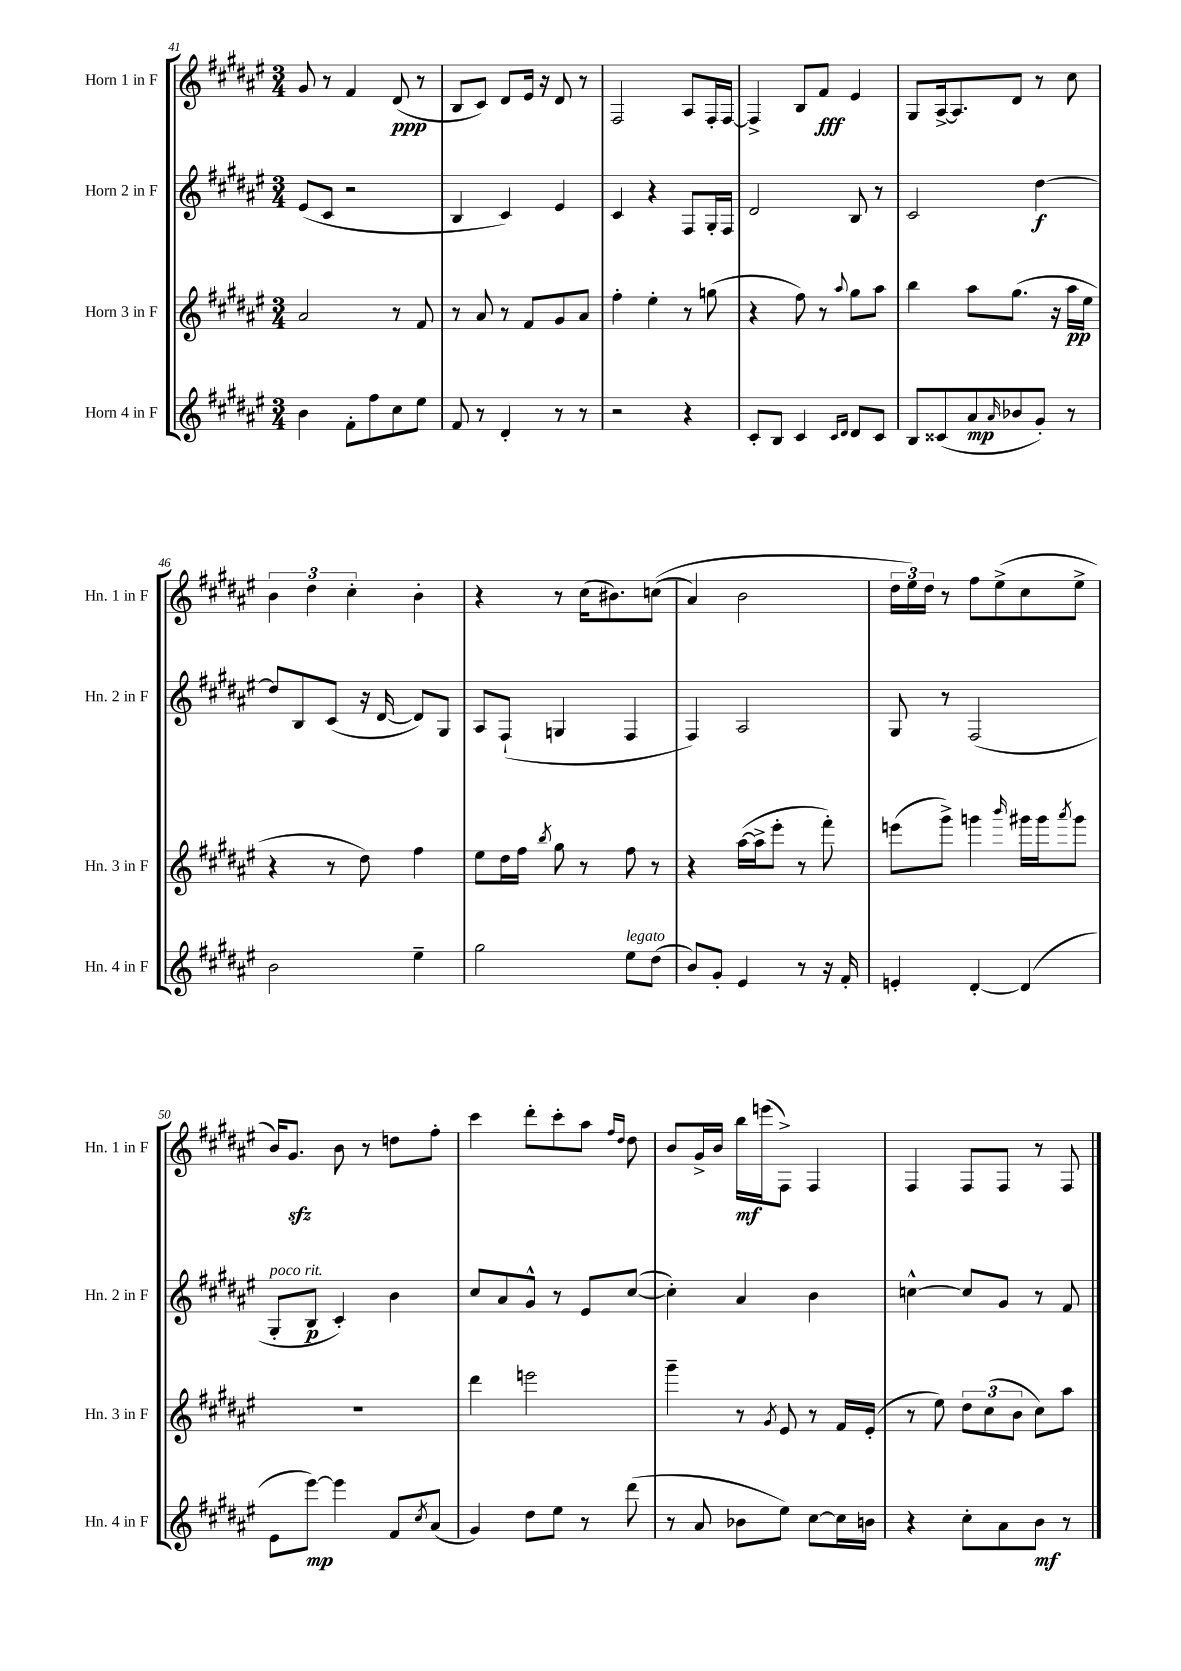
<<
\new StaffGroup <<
\new Staff = "s0" \with { instrumentName = "Horn 1 in F" shortInstrumentName = "Hn. 1 in F" } {
    \clef treble \key fis \major \numericTimeSignature \time 3/4
    gis'8 r8 fis'4 dis'8\ppp( r8 |
    b8 cis'8) dis'8 eis'16 r16 dis'8 r8 |
    fis2 ais8 fis16-. fis16~ |
    fis4-> b8 fis'8\fff eis'4 |
    gis8 ais16~-> ais8. dis'8 r8 cis''8 |
    \tuplet 3/2 { b'4 dis''4 cis''4-. } b'4-. |
    r4 r8 cis''16( bis'8.) c''8(\( |
    ais'4) b'2 |
    \tuplet 3/2 { dis''16 eis''16\) dis''16 } r8 fis''8 eis''8->( cis''8 eis''8-> |
    b'16) gis'8.\sfz b'8 r8 d''8 fis''8-. |
    cis'''4 dis'''8-. cis'''8-. ais''8 \grace { fis''16 dis''16 } dis''8 |
    b'8 gis'16-> b'16 b''16\mf e'''16( fis8->) fis4 |
    fis4 fis8 fis8 r8 fis8 \bar "|." |
}
\new Staff = "s1" \with { instrumentName = "Horn 2 in F" shortInstrumentName = "Hn. 2 in F" } {
    \clef treble \key fis \major \numericTimeSignature \time 3/4
    eis'8( cis'8 r2 |
    b4 cis'4) eis'4 |
    cis'4 r4 fis8 gis16-. fis16 |
    dis'2 b8 r8 |
    cis'2 dis''4~\f |
    dis''8 b8 cis'8( r16 dis'16~ dis'8) gis8 |
    ais8 fis8-!( g4 fis4 |
    fis4) ais2 |
    gis8 r8 fis2( |
    gis8-.^\markup { \italic "poco rit." } b8\p cis'4-.) b'4 |
    cis''8 ais'8 gis'8-^ r8 eis'8 cis''8~( |
    cis''4-.) ais'4 b'4 |
    c''4~-^ c''8 gis'8 r8 fis'8 \bar "|." |
}
\new Staff = "s2" \with { instrumentName = "Horn 3 in F" shortInstrumentName = "Hn. 3 in F" } {
    \clef treble \key fis \major \numericTimeSignature \time 3/4
    ais'2 r8 fis'8 |
    r8 ais'8 r8 fis'8 gis'8 ais'8 |
    fis''4-. eis''4-. r8 g''8( |
    r4 fis''8) r8 \appoggiatura { ais''8 } gis''8 ais''8 |
    b''4 ais''8 gis''8.( r16 ais''16\pp eis''16 |
    r4 r8 dis''8) fis''4 |
    eis''8 dis''16 fis''16 \acciaccatura { b''8 } gis''8 r8 fis''8 r8 |
    r4 ais''16~( ais''16-> eis'''8-. r8 fis'''8-.) |
    e'''8( gis'''8->) g'''4 \grace { b'''16 } gis'''16 gis'''16 \acciaccatura { ais'''8 } gis'''8 |
    R2. |
    dis'''4 e'''2 |
    gis'''4-- r8 \acciaccatura { gis'8 } eis'8 r8 fis'16 eis'16-.( |
    r8 eis''8) \tuplet 3/2 { dis''8 cis''8( b'8 } cis''8) ais''8 \bar "|." |
}
\new Staff = "s3" \with { instrumentName = "Horn 4 in F" shortInstrumentName = "Hn. 4 in F" } {
    \clef treble \key fis \major \numericTimeSignature \time 3/4
    b'4 fis'8-. fis''8 cis''8 eis''8 |
    fis'8 r8 dis'4-. r8 r8 |
    r2 r4 |
    cis'8-. b8 cis'4 \grace { cis'16 dis'16 } dis'8 cis'8 |
    b8 cisis'8( ais'8\mp \grace { ais'16 } bes'8 gis'8-.) r8 |
    b'2 eis''4-- |
    gis''2 eis''8^\markup { \italic "legato" } dis''8( |
    b'8) gis'8-. eis'4 r8 r16 fis'16-. |
    e'4-. dis'4~-. dis'4( |
    eis'8 eis'''8~\mp) eis'''4 fis'8 \acciaccatura { cis''8 } ais'8( |
    gis'4) dis''8 eis''8 r8 dis'''8( |
    r8 ais'8 bes'8 eis''8) cis''8~ cis''16 b'16 |
    r4 cis''8-. ais'8 b'8\mf r8 \bar "|." |
}
>>
>>
\layout { \context { \Score currentBarNumber = #41 } }
